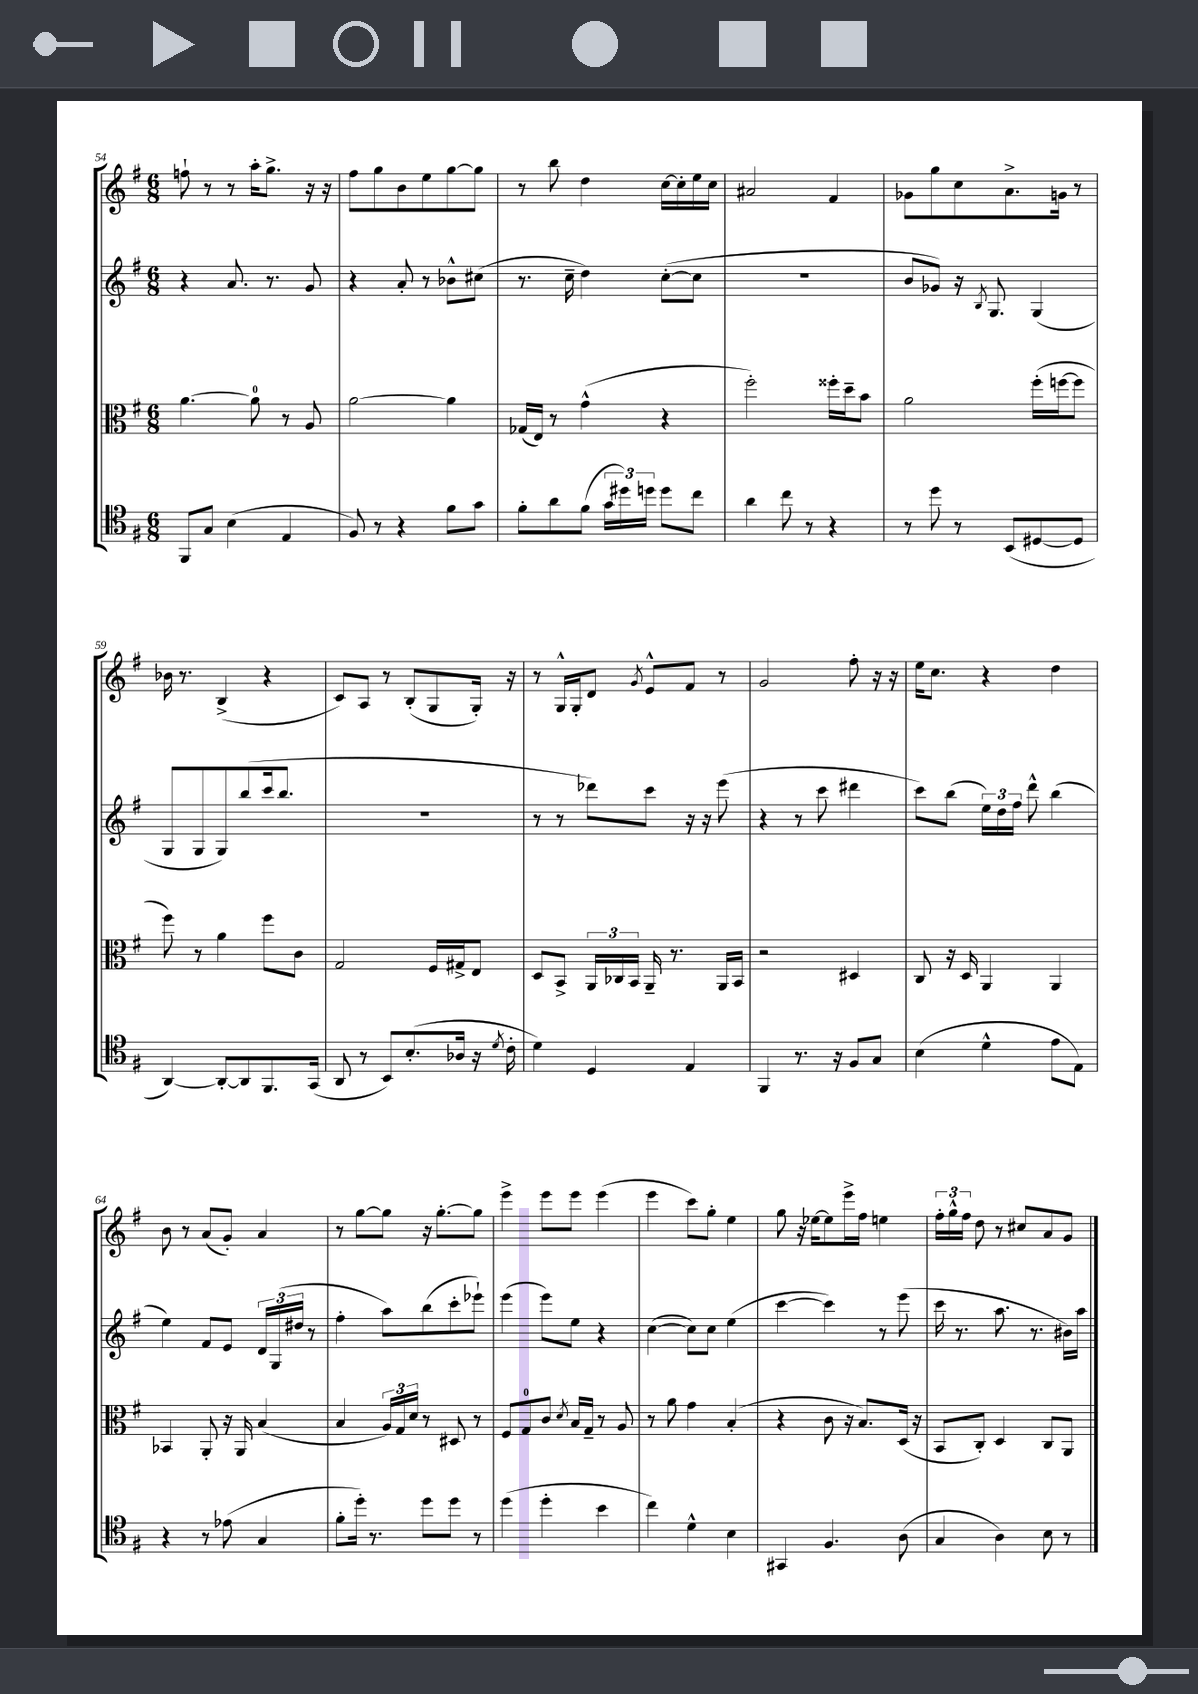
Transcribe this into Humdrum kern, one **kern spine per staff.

**kern	**kern	**kern	**kern
*part4	*part3	*part2	*part1
*staff4	*staff3	*staff2	*staff1
*clefC4	*clefC3	*clefG2	*clefG2
*k[f#]	*k[f#]	*k[f#]	*k[f#]
*M6/8	*M6/8	*M6/8	*M6/8
=54	=54	=54	=54
8FF#/L	[4.a\	4r	8ffn`\
8G/J	.	.	8r
(4B\	.	8.a/	8r
.	8a\]	.	16aa'\KL
.	.	8.r	8.gg^\J
4E/	8r	.	.
.	8A/	8g/	16r
.	.	.	16r
=55	=55	=55	=55
8F#/)	[2a\	4r	8ff#\L
8r	.	.	8gg\
4r	.	8a'/	8b\
.	.	8r	8ee\
8f#\L	4a\]	8b-X^^\L	[8gg\
8g\J	.	(8cc#X\J	8gg\J]
=56	=56	=56	=56
8f#'\L	(16G-X/LL	8.r	8r
.	16E/JJ)	.	.
8a\	8r	.	8bb\
.	.	16cc~\	.
(8f#\J	(4g^^\	4dd\)	4dd\
24g\LL	.	.	.
24dd#X\)	.	.	.
24ddn\JJ	.	.	.
8dd\L	4r	([8cc'\L	[16cc\LL
.	.	.	16cc'\]
8cc\J	.	8cc\J]	16ee\
.	.	.	16cc\JJ
=57	=57	=57	=57
4a\	2ff#'\)	2.r	2a#X/
8cc\	.	.	.
8r	.	.	.
4r	16ff##X'\LL	.	4f#/
.	16dd~\J	.	.
.	8b\J	.	.
=58	=58	=58	=58
8r	2a\	8b/L	8g-X\L
8dd\	.	8g-X/J)	8gg\
8r	.	16r	8cc\
.	.	8qB/	.
.	.	8.G/	.
(8BB/L	.	.	8.a^\
[8D#X/	(16ff#'\LL	(4G/	.
.	[16ffn\J	.	16gn\Jk
8D#/J]	8ff\J]	.	8r
!!LO:LB:g=z
=59	=59	=59	=59
[4AA/)	8ff#\)	8G/L	16b-X\
.	.	.	8.r
.	8r	8G/	.
8AA'/L_	4a\	8G/)	(4B^/
8AA/]	.	(8bb/	.
8.FF#/	8ff#\L	16ccc/k	4r
.	.	8.bb/J	.
.	8c\J	.	.
(16GG/Jk	.	.	.
=60	=60	=60	=60
8AA/	2G/	2.r	8c/L)
8r	.	.	8A/J
8BB/L)	.	.	8r
(8.B'/	.	.	(8B'/L
.	16F#/LL	.	8G/
16A-X/Jk	16G#X^/J	.	.
16r	8E/J	.	16G'/Jk)
8qd/	.	.	.
16c'\	.	.	16r
=61	=61	=61	=61
4d\)	8D/L	8r	8r
.	8BB^/J	8r	16G^^/LL
.	.	.	16G'/J
4D/	24AA/LL	8ddd-X\L)	8d/J
.	24C-X/	.	.
.	24BB/JJ	.	.
.	.	.	8qg/
.	16AA~/	8ccc\J	8e^^/L
.	8.r	.	.
4E/	.	16r	8f#/J
.	.	16r	.
.	16AA/LL	(8eee\	8r
.	16BB/JJ	.	.
=62	=62	=62	=62
4FF#/	2r	4r	2g/
8.r	.	8r	.
.	.	8ccc\	.
16r	.	.	.
8F#/L	4D#X/	4ddd#X\	8ff#'\
8G/J	.	.	16r
.	.	.	16r
=63	=63	=63	=63
(4B\	8C/	8ccc\L)	16ee\KL
.	.	.	8.cc\J
.	16r	(8bb\J	.
.	16D/	.	.
4d^^\	4AA/	24ee\LL)	4r
.	.	24dd\	.
.	.	24ff#\JJ	.
.	.	8ddd^^\	.
8e\L	4AA/	(4bb\	4dd\
8E\J)	.	.	.
!!LO:LB:g=z
=64	=64	=64	=64
4r	4BB-X/	4ee\)	8b\
.	.	.	8r
8r	8AA'/	8f#/L	(8a/L
(8e-X\	16r	8e/J	8g'/J)
.	16AA/	.	.
4G/	(4B/	24d/LL	4a/
.	.	(24G/	.
.	.	24dd#X/JJ	.
.	.	8r	.
=65	=65	=65	=65
8f#'\L	4B/	4ff#'\	8r
16dd'\Jk)	.	.	[8gg\L
8.r	.	.	.
.	24A/LL)	8aa\L)	8gg\J]
.	24G/	.	.
.	24d/JJ	.	.
8dd\L	8r	(8bb\	16r
.	.	.	[8.gg'\L
8dd\J	8D#X/	8ccc'\	.
8r	8r	8eee-X`\J)	8gg\J]
=66	=66	=66	=66
(4dd\	8F#/L	(4eee\	4eee^\
.	8G/	.	.
4dd'\	8c/J	8eee\L)	8eee\L
.	8qd/	.	.
.	16B/LL	8ee\J	8eee\J
.	16G~/JJ	.	.
4b\	8r	4r	(4eee\
.	8A/	.	.
=67	=67	=67	=67
4cc\)	8r	([4cc\	4eee\
.	8a\	.	.
4d^^\	4g\	8cc\L])	8ccc\L)
.	.	8cc\J	8gg'\J
4B\	(4B'/	(4ee\	4ee\
=68	=68	=68	=68
4GG#X/	4r	[4ccc\	8gg\
.	.	.	16r
.	.	.	[16ee-X\KL
4.F#/	8c\	4ccc\])	8ee-\]
.	16r	.	16eee^\L
.	8.B/L)	.	16ff#\JJ
.	.	8r	4een\
(8A\	(16D/Jk	(8eee\	.
.	16r	.	.
=69	=69	=69	=69
4G/	8BB/L	16ccc\	24ff#'\LL
.	.	.	24gg^^\
.	.	8.r	.
.	.	.	24ff#\JJ
.	8C'/J)	.	8dd\
4A\)	4D/	8.aa\	8r
.	.	.	8cc#X/L
.	.	8.r	.
8B\	8C/L	.	8a/
8r	8AA/J	16b#X\LL)	8g/J
.	.	16aa\JJ	.
==	==	==	==
*-	*-	*-	*-
